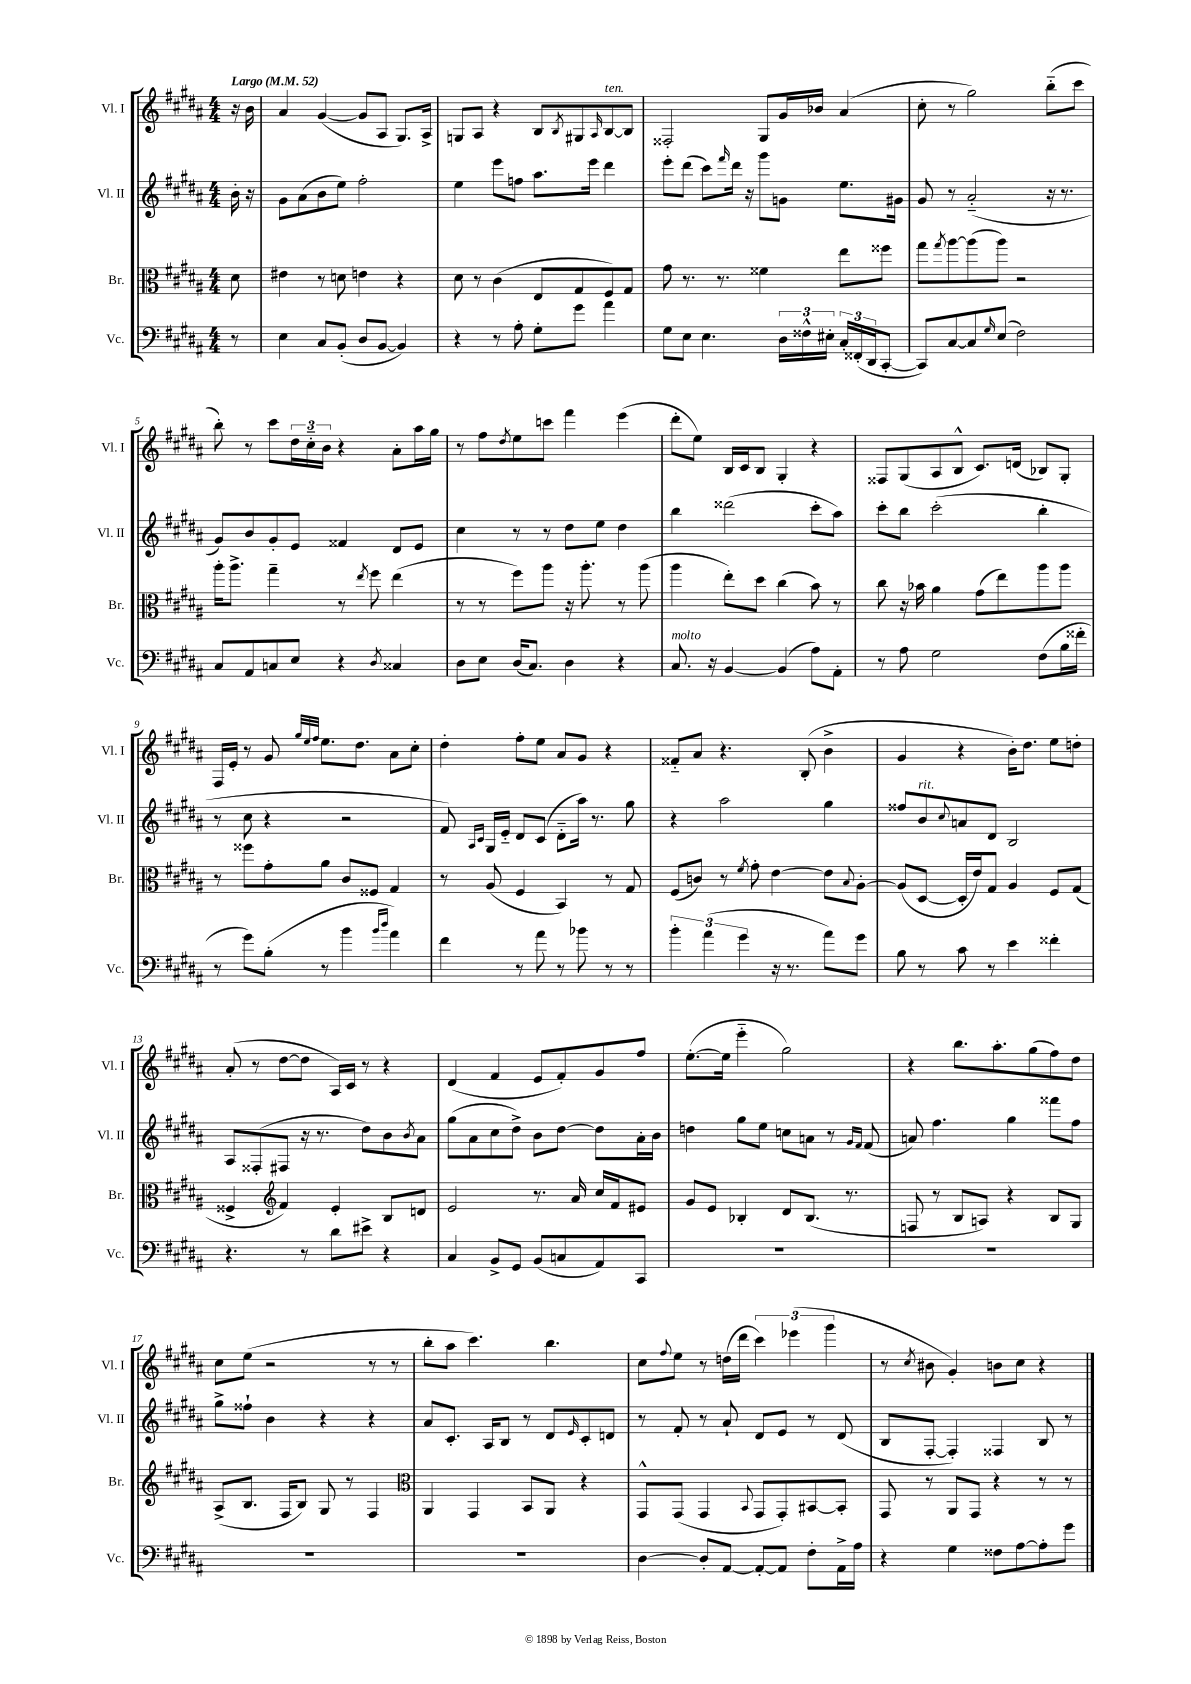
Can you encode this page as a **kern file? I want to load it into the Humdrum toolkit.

**kern	**kern	**kern	**kern
*part4	*part3	*part2	*part1
*staff4	*staff3	*staff2	*staff1
*I"Vc.	*I"Br.	*I"Vl. II	*I"Vl. I
*I'Vc.	*I'Br.	*I'Vl. II	*I'Vl. I
*clefF4	*clefC3	*clefG2	*clefG2
*k[f#c#g#d#a#]	*k[f#c#g#d#a#]	*k[f#c#g#d#a#]	*k[f#c#g#d#a#]
*M4/4	*M4/4	*M4/4	*M4/4
*MM52	*MM52	*MM52	*MM52
=	=	=	=
!	!	!	!LO:TX:a:B:t=Largo
8r	8d#\	16b'\	16r
.	.	16r	16b\
=1	=1	=1	=1
4E\	4e#X\	8g#\L	4a#/
.	.	(8a#\	.
8C#/L	8r	8b\	([4g#/
(8BB'/J	8dn\	8ee\J)	.
8D#/L	4en\	2ff#'\	8g#/L]
[8BB/J	.	.	8A#/J
4BB/])	4r	.	8.G#/L)
.	.	.	16A#^/Jk
=2	=2	=2	=2
4r	8d#\	4ee\	8Gn/L
.	8r	.	8A#/J
8r	(4c#\	8eee\L	4r
8A#'\	.	8ffn\J	.
8G#'\L	8E/L	8.aa#\L	8B/L
.	.	.	8qB/
8g#\J	8G#/	.	8G#X/
.	.	16eee\Jk	.
.	.	.	16qqA#/
!	!	!	!LO:TX:a:i:t=ten.
4a#\	8F#/)	4ddd#\	[8B/
.	8G#/J	.	8B/J]
=3	=3	=3	=3
8G#\L	8g#\	8eee'\L	2F##X'/
8E\J	8.r	(8ddd#\J	.
4.E\	.	8ccc#\L)	.
.	8.r	.	.
.	.	16qqfff#/	.
.	.	16ddd#\Jk	.
.	.	16r	.
.	4f##X\	8ggg#\L	8G#/L
24D#\LL	.	8gn\J	16g#/L
24F##X^^\	.	.	.
.	.	.	16b-X/JJ
24E#X'\JJ	.	.	.
24C#'/LL	8ee\L	8.ee\L	(4a#/
(24FF##X'/	.	.	.
24DD#/J	.	.	.
[8CC#'/J	8ff##X\J	.	.
.	.	16g#X\Jk	.
=4	=4	=4	=4
8CC#/L])	8gg#\L	8g#/	8cc#'\
.	8qgg#/	.	.
[8C#/	[8aa#\	8r	8r
8C#/]	(8aa#\]	(2a#/	2gg#\)
16qqG#/	.	.	.
(8E/J	8aa#\J)	.	.
2F#\)	2r	.	.
.	.	16r	(8bb\L
.	.	8.r	.
.	.	.	8ccc#\J
!!LO:LB:g=z
=5	=5	=5	=5
8C#/L	16aa#'\KL	8g#/L)	8bb'\)
.	8.aa#^\J	.	.
8AA#/	.	8b/	8r
8Cn/	4gg#~\	8g#'/	8ccc#\L
8E/J	.	8e/J	24dd#\L
.	.	.	24cc#\
.	.	.	24b\JJ
4r	8r	4f##X/	4r
.	8qee/	.	.
.	8ff#\	.	.
8qD#/	.	.	.
4C##X/	(4ee\	8d#/L	8a#'\L
.	.	8e/J	16aa#\L
.	.	.	16gg#\JJ
=6	=6	=6	=6
8D#\L	8r	4cc#\	8r
8E\J	8r	.	8ff#\L
.	.	.	8qdd#/
(16D#/KL	8ff#\L)	8r	8ee\
8.C#/J)	.	.	.
.	8aa#\J	8r	8cccn\J
4D#\	16r	8dd#\L	4fff#\
.	8.aa#'\	.	.
.	.	8ee\J	.
4r	8r	4dd#\	(4eee\
.	(8aa#\	.	.
=7	=7	=7	=7
!LO:TX:a:i:t=molto	!	!	!
8.C#/	4aa#\	4bb\	8ddd#'\L
.	.	.	8ee\J)
16r	.	.	.
[4BB/	8ee'\L)	(2ddd##X\	16B/LL
.	.	.	16c#/J
.	8dd#\J	.	8B/J
(4BB/]	(4cc#\	.	4G#'/
8A#\L)	8b\)	8ccc#'\L	4r
8AA#'\J	8r	8aa#\J)	.
=8	=8	=8	=8
8r	8cc#\	8ccc#'\L	8F##X/L
8A#\	16r	8bb\J	(8G#/
.	16b-X\	.	.
2G#\	4a#\	(2ccc#'\	8A#/
.	.	.	8B^^/J
.	(8g#\L	.	8.c#/L)
.	8ee\)	.	.
.	.	.	(16dn/Jk
(8F#\L	8aa#\	4bb'\	8B-X/L)
16B\L	8aa#\J	.	8G#'/J
16f##X'\JJ	.	.	.
!!LO:LB:g=z
=9	=9	=9	=9
8r	8r	8r	16F#/LL
.	.	.	16e'/JJ
8g#\L)	8ff##X\L	8cc#\	8r
(8B'\J	8g#'\	4r	8g#/
.	.	.	32qqgg#/LLL
.	.	.	32qqee/
.	.	.	32qqff#/JJJ
8r	8a#\J	.	8.ee\L
4b\	8c#/L	2r	.
.	.	.	8.dd#\J
.	8F##X/J	.	.
16qqb/LL	.	.	.
16qqdd#/JJ	.	.	.
4a#\)	4G#/	.	8a#\L
.	.	.	8cc#'\J
=10	=10	=10	=10
4f#\	8r	8f#/)	4dd#'\
.	.	16qqA#/LL	.
.	.	16qqc#/JJ	.
.	(8A#/	16G#/LL	.
.	.	16e/JJ	.
8r	4F#/	8d#/L	8ff#'\L
8a#\	.	(8c#/J	8ee\J
8r	4BB/)	8d#\L	8a#/L
8b-X\	.	16aa#\Jk)	8g#/J
.	.	8.r	.
8r	8r	.	4r
8r	8G#/	8gg#\	.
=11	=11	=11	=11
6b'\	(8F#/L	4r	8f##X/L
.	8cn/J)	.	8a#/J
(6a#\	.	.	.
.	8r	2aa#\	4.r
6g#\	.	.	.
.	8qf#/	.	.
.	8g#'\	.	.
16r	[4e\	.	.
8.r	.	.	.
.	.	.	(8B'/
8a#\L)	8e\L]	4gg#\	4b^\
.	8qqB/	.	.
8g#\J	[8A#'\J	.	.
=12	=12	=12	=12
8B\	(8A#/L]	8ff##X/L	4g#/
!	!	!LO:TX:a:i:t=rit.	!
8r	[8D#/J	8b/	.
.	.	8qqcc#/	.
8c#\	16D#'/LL]	8an/	4r
.	16e/J)	.	.
8r	8G#/J	8d#/J	.
4e\	4A#/	2B/	16b'\KL)
.	.	.	8.dd#\J
4f##X'\	8F#/L	.	8ee\L
.	(8G#/J	.	8ddn'\J
!!LO:LB:g=z
=13	=13	=13	=13
4.r	4F##X^/	8A#/L	(8a#'/
.	.	(8F##X'/	8r
*	*clefG2	*	*
.	4f#/)	8F#X/J	[8dd#\L
8r	.	16r	8dd#\J]
.	.	8.r	.
8d#\L	4e'/	.	16A#/LL)
.	.	.	16c#/JJ
8e#X^\J	.	8dd#\L)	8r
4r	8B/L	8b\	4r
.	.	8qb/	.
.	8dn/J	8a#\J	.
=14	=14	=14	=14
4C#/	2e/	(8gg#\L	(4d#/
.	.	8a#\	.
8BB^/L	.	8cc#\	4f#/
8GG#/J	.	8dd#^\J)	.
(8BB/L	8.r	8b\L	8e/L
8Cn/	.	[8dd#\J	8f#'/)
.	16a#/	.	.
8AA#/)	16cc#/LL	8dd#\L]	8g#/
.	16f#/J	.	.
8CC#/J	8e#X/J	16a#'\L	8ff#/J
.	.	16b\JJ	.
=15	=15	=15	=15
1r	8g#/L	4ddn\	([8.ee'\L
.	8e/J	.	.
.	.	.	16ee\Jk]
.	4B-X'/	8gg#\L	4eee\
.	.	8ee\J	.
.	8d#/L	8ccn\L	2gg#\)
.	(8.B-/J	8an\J	.
.	.	8r	.
.	8.r	.	.
.	.	16qqg#/LL	.
.	.	16qqf#/JJ	.
.	.	(8f#/	.
=16	=16	=16	=16
1r	8Fn/	8an/)	4r
.	8r	4.ff#\	.
.	8B/L	.	8.bb\L
.	8An/J)	.	.
.	.	.	8.aa#'\
.	4r	4gg#\	.
.	.	.	(8gg#\
.	8B/L	8fff##X\L	8ff#\)
.	8G#/J	8ff#\J	8dd#\J
!!LO:LB:g=z
=17	=17	=17	=17
1r	(8A#^/L	8gg#^\L	8cc#\L
.	8.B/J	8ff##X`\J	(8ee\J
.	.	4b\	2r
.	16F#/KL	.	.
.	8B/J)	.	.
.	8G#/	4r	.
.	8r	.	.
.	4F#/	4r	8r
.	.	.	8r
=18	=18	=18	=18
*	*clefC3	*	*
1r	4AA#/	8a#/L	8bb'\L
.	.	8.c#'/J	8aa#\J
.	4GG#/	.	4.ccc#\)
.	.	16A#/KL	.
.	.	8B/J	.
.	8BB/L	8r	.
.	8AA#/J	8d#/L	4.bb\
.	.	16qqe/	.
.	4r	8c#'/	.
.	.	8dn/J	.
=19	=19	=19	=19
[4D#\	8GG#^^/L	8r	8cc#\L
.	.	.	8qqff#/
.	(8GG#/J	8f#'/	8ee\J
8D#'/L]	4GG#/	8r	8r
[8AA#/J	.	8a#`/	(16ddn\LL
.	.	.	16ddd#\JJ
.	8qqBB/	.	.
8AA#'/L_	8GG#/L	8d#/L	6ccc#\)
8AA#/J]	8GG#'/)	8e/J	.
.	.	.	(6eee-X\
8F#'\L	[8BB#X/	8r	.
.	.	.	6ggg#\
16AA#^\L	8BB#'/J]	(8d#/	.
16A#\JJ	.	.	.
=20	=20	=20	=20
4r	8GG#/	8B/L	8r
.	.	.	8qcc#/
.	8r	[8F#'/J	8b#X\
4G#\	8AA#/L	4F#'/])	4g#'/)
.	8GG#/J	.	.
8F##X\L	4r	4F##X/	8bn\L
[8A#\	.	.	8cc#\J
8A#'\]	8r	8B/	4r
8g#\J	8r	8r	.
==	==	==	==
*-	*-	*-	*-
